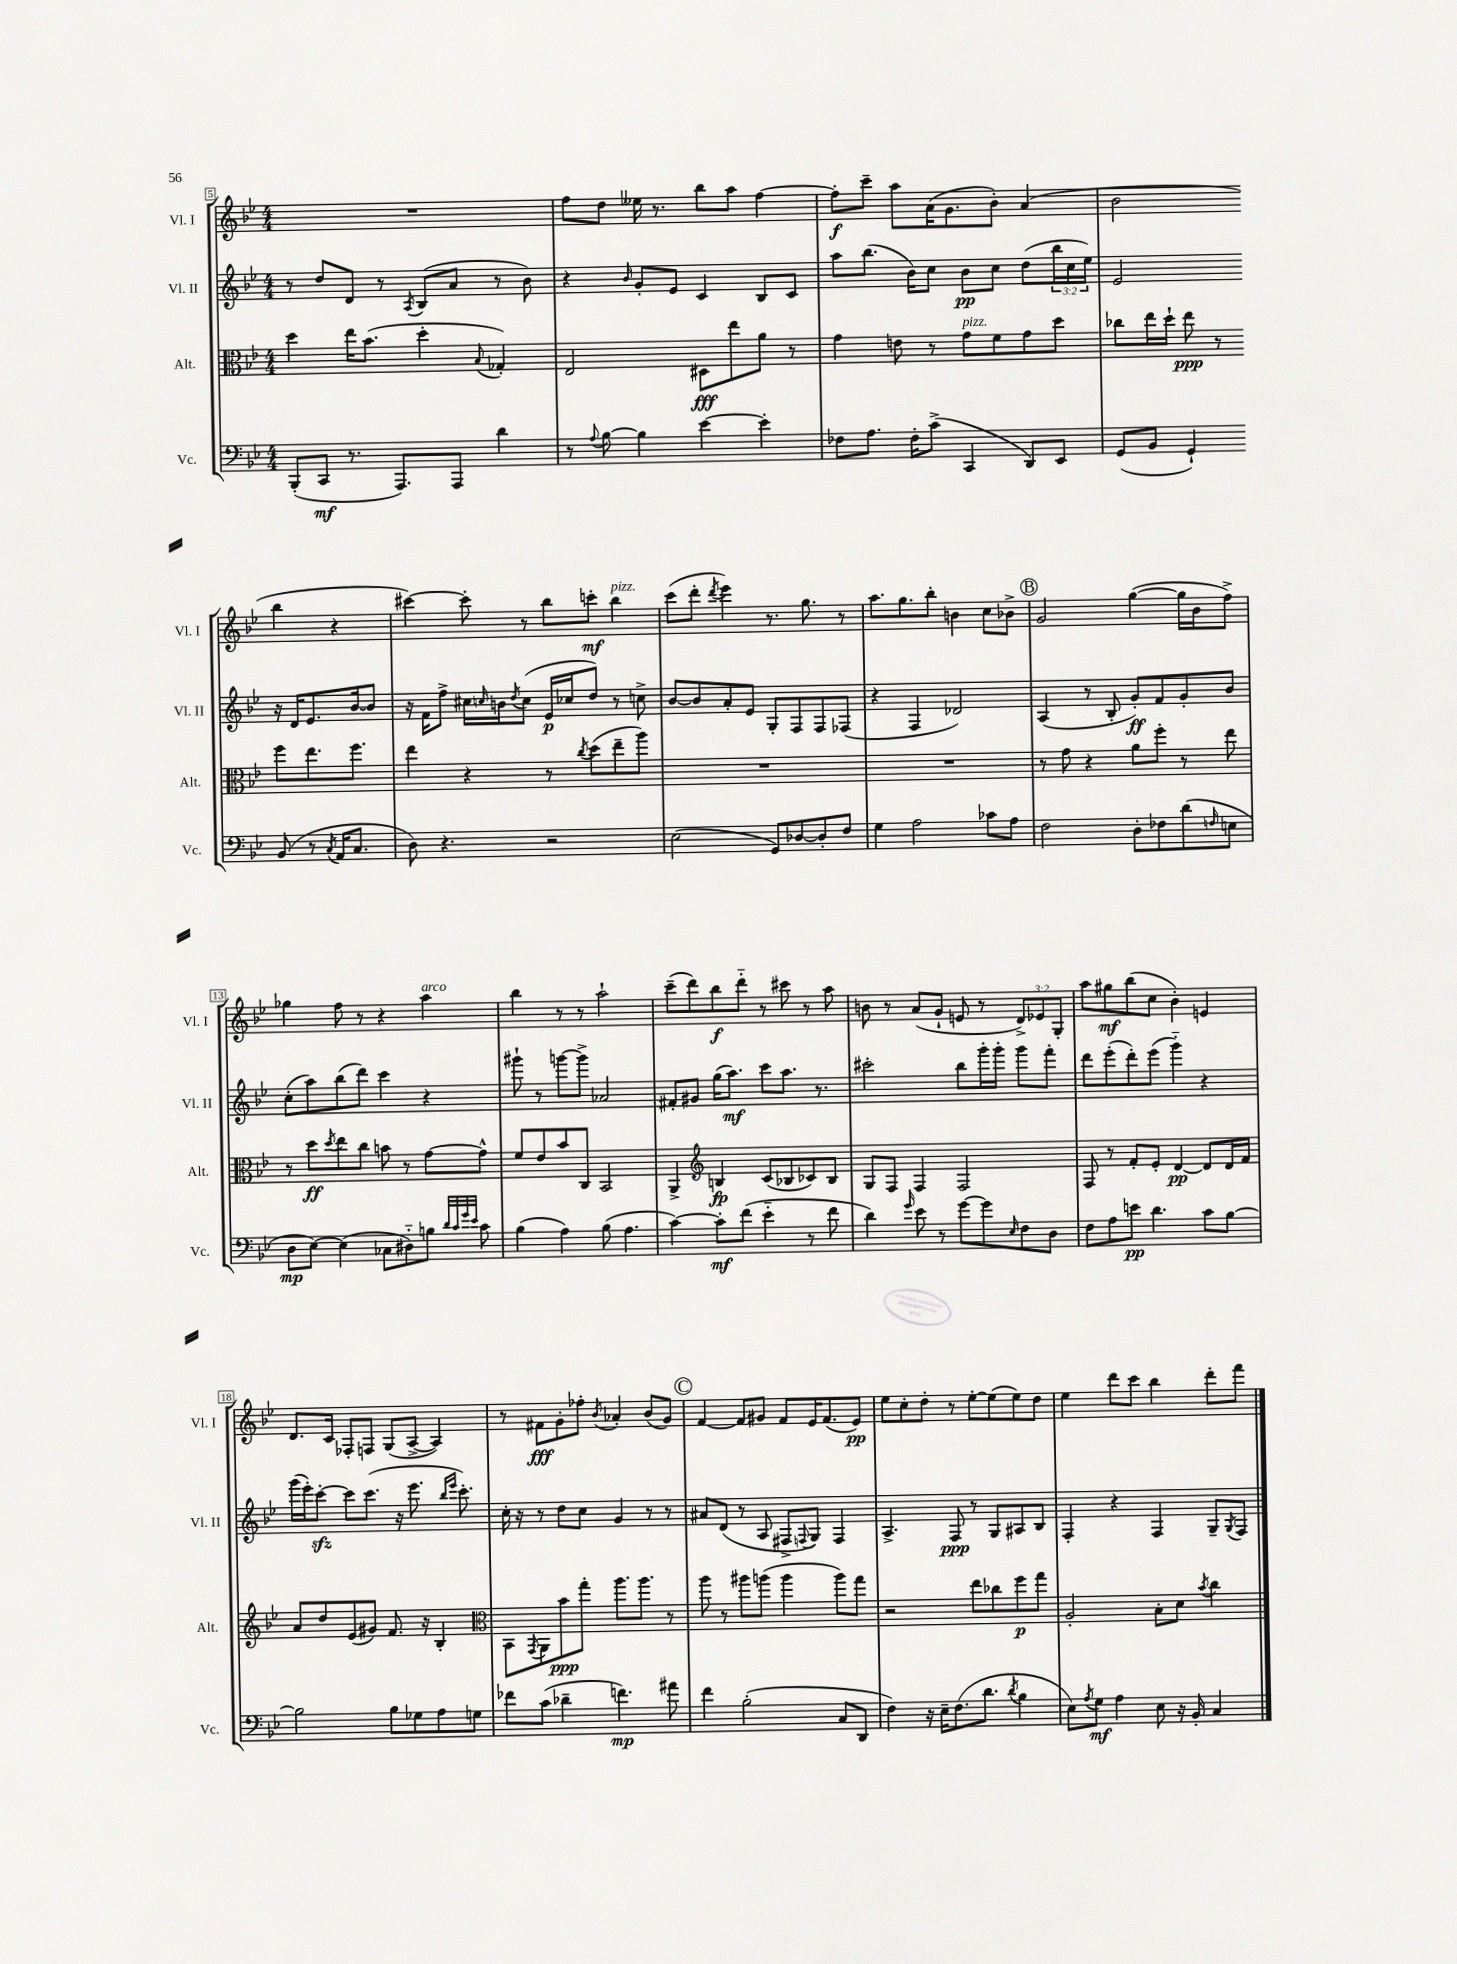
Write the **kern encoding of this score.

**kern	**kern	**kern	**kern
*staff4	*staff3	*staff2	*staff1
*clefF4	*clefC3	*clefG2	*clefG2
*k[b-e-]	*k[b-e-]	*k[b-e-]	*k[b-e-]
*M4/4	*M4/4	*M4/4	*M4/4
(8BBB-'	4dd	8r	1r
8CC	.	8dd	.
8.r	16ee-	8d	.
.	(8.b-	.	.
.	.	8r	.
8.AAA)	.	.	.
.	.	8qA	.
.	4dd'	(8B-	.
8AAA	.	8a	.
.	8qqB-	.	.
4d	4G-')	8r	.
.	.	8b-)	.
=	=	=	=
8r	2E-	4r	8ff
8qqA	.	.	.
[8B-	.	.	8dd
.	.	16qqb-	.
4B-]	.	8g'	16ee--
.	.	.	8.r
.	.	8e-	.
[4e-	8D#	4c	8bb-
.	8ee-	.	8aa
4e-']	8a	8B-	[4ff
.	8r	8c	.
=	=	=	=
8F-	4g	8aa	8ff']
8.A	.	(8.bb-	8ccc~
.	8e	.	8aa
16F-'	.	16b-)	.
(8c^	8r	8cc	(16a
.	.	.	8.g
4CC	8g	8b-	.
.	8f	8cc	8b-')
8DD)	8g	(8dd	(4a
8EE-	8dd	24bb-	.
.	.	24cc	.
.	.	24ee-)	.
=	=	=	=
(8GG	8cc-	2e-	2b-
8BB-	16ee-	.	.
.	16dd`	.	.
4GG`)	8ee-	.	.
.	8r	.	.
(8BB-	8ff	16r	4bb-
.	.	16d	.
8r	8.ee-	8.e-	.
8qC	.	.	.
16AA	.	.	4r
8.C	8.ff	[16b-	.
.	.	8b-]	.
=	=	=	=
8D)	4ee-	16r	[4ccc#)
.	.	16f	.
4.r	.	8ff^	.
.	4r	16cc#	8ccc#']
.	.	16qqcc	.
.	.	16b	.
.	.	8qdd	.
.	.	(8cc	8r
2r	8r	16e-	8bb-
.	.	16cc-	.
.	8qcc	.	.
.	(8dd	8dd)	8ccc'
.	8ee-~	8r	4bb-
.	8aa)	8cc^	.
=	=	=	=
(2E-	1r	[8b-	(8ccc
.	.	8b-]	8ddd'
.	.	.	8qddd
.	.	8a'	4eee-)
.	.	8e-	.
8GG)	.	8G'	8.r
[8D-	.	8F	.
.	.	.	8.gg
8D-']	.	8F	.
8F	.	(8F-	8r
=	=	=	=
4G	1r	4r	8.aa
.	.	.	8.gg
2A	.	4F	.
.	.	.	8bb-'
.	.	2d-)	4b
8c-	.	.	8cc
8A	.	.	8b-^
=	=	=	=
2F	8r	(4A	2g
.	8g	.	.
.	4r	8r	.
.	.	8B-'	.
8D'	8a	8g')	([4gg
8F-	8ff'	8f	.
(8d	8r	8g'	16gg]
.	.	.	16b-
16qqF	.	.	.
8E	8ee-	8b-	8ff^)
=	=	=	=
8D	8r	(8cc'	4gg-
[8E-)	8dd	8aa)	.
.	8qdd	.	.
(4E-]	8ee-	(8bb-	8ff
.	8cc	8ddd)	8r
8C-	8b	4ccc	4r
8D#'~)	8r	.	.
8B	[8g	4r	4aa
32qqd	.	.	.
32qqc	.	.	.
32qqg	.	.	.
32qqe-	.	.	.
8c	8g^^]	.	.
=	=	=	=
(4B-	8f	8ggg#`	4bb-
.	8e-	8r	.
4A)	8b-	[8ggg	8r
.	8C	8ggg^]	8r
(8B-	2BB-	2a-	2aa`
4.A	.	.	.
=	=	=	=
[4c)	4AA^	8f#'	(8ccc~
.	.	8g#	8ddd)
*	*clefG2	*	*
8c']	4B	(16gg	8bb-
.	.	8.aa)	.
(8f	.	.	8ddd'~
4e-'~	(8c	8ccc	8r
.	8B-	8.aa	8ccc#
8r	8c-)	.	8r
.	.	8.r	.
8f	8B-	.	8aa
=	=	=	=
4d)	8G	2ccc#'	8b
.	8F	.	8r
16qqg	.	.	.
8e-	4F	.	(8a
8r	.	.	8g`
[8g	2F	8bb-	8e
8g]	.	16ggg'	8r
.	.	16ggg'	.
16qqE-	.	.	.
8F	.	8ggg	12d^)
.	.	.	12e-
8D	.	8fff'	.
.	.	.	12G'
=	=	=	=
8F	8F	8ddd	8aa
8A	8r	(8eee-'	8gg#
8e	8f'	8ddd')	(8bb-
4.d	8e-'	(8eee-	8cc
.	[4d	4ggg'~)	4b-')
8c	8d]	4r	4e
[8B-	16d	.	.
.	16f	.	.
=	=	=	=
2B-]	8a	(16ggg	8.d
.	.	16eee-')	.
.	8dd	[8ccc'	.
.	.	.	16c
.	(8e-	8ccc]	8F-'
.	8g#)	(8.ccc	8F
8B-	8.f	.	(8G
.	.	16r	.
8G-	.	8.eee-	[8A^
.	16r	.	.
8A	4B-'	.	4A])
.	.	16qqbb-	.
.	.	16qqeee-	.
.	.	8.ccc')	.
8G	.	.	.
=	=	=	=
*	*clefC3	*	*
8f-	8BB-	16cc'	8r
.	.	16r	.
.	8qGG	.	.
(8c	8AA	8r	8f#
4d-~	8b-	8dd	8g'
.	8gg'	8cc	8ff-'
.	.	.	8qb-
4.f)	8.aa	4g	4a-'
.	8.aa	.	.
.	.	8r	(8b-
8a#	8r	8r	8g)
=	=	=	=
4f	8aa	8a#	[4f
.	8r	(8d	.
(2B-'	8aa#	8r	8f]
.	(8aa	8A	8g#
.	4aa	8F#^	8f
.	.	8qqF	.
.	.	8G)	16e-
.	.	.	(8.f
8C	8aa)	4F	.
8DD	8gg	.	8e-)
=	=	=	=
4F)	2r	4.A^	8ee-
.	.	.	8cc'
16r	.	.	8dd'
16E-~	.	.	.
(8.F	.	8F	8r
.	8ee-	8r	[8ee-'
8.d	.	.	.
.	8cc-	8G	(8ee-]
8qd	.	.	.
4B-	8ff	8A#	8ee-)
.	8gg	8B-	8dd
=	=	=	=
8E-)	2A'	4F'	4ee-
8qA	.	.	.
8G	.	.	.
4A	.	4r	8ddd
.	.	.	8ccc
8E-	8B-'	4F	4bb-
16r	8d	.	.
16BB-'	.	.	.
.	8qb-	.	.
4C	4cc	8G~	8ddd'
.	.	8qG	.
.	.	8F	8fff
==	==	==	==
*-	*-	*-	*-
